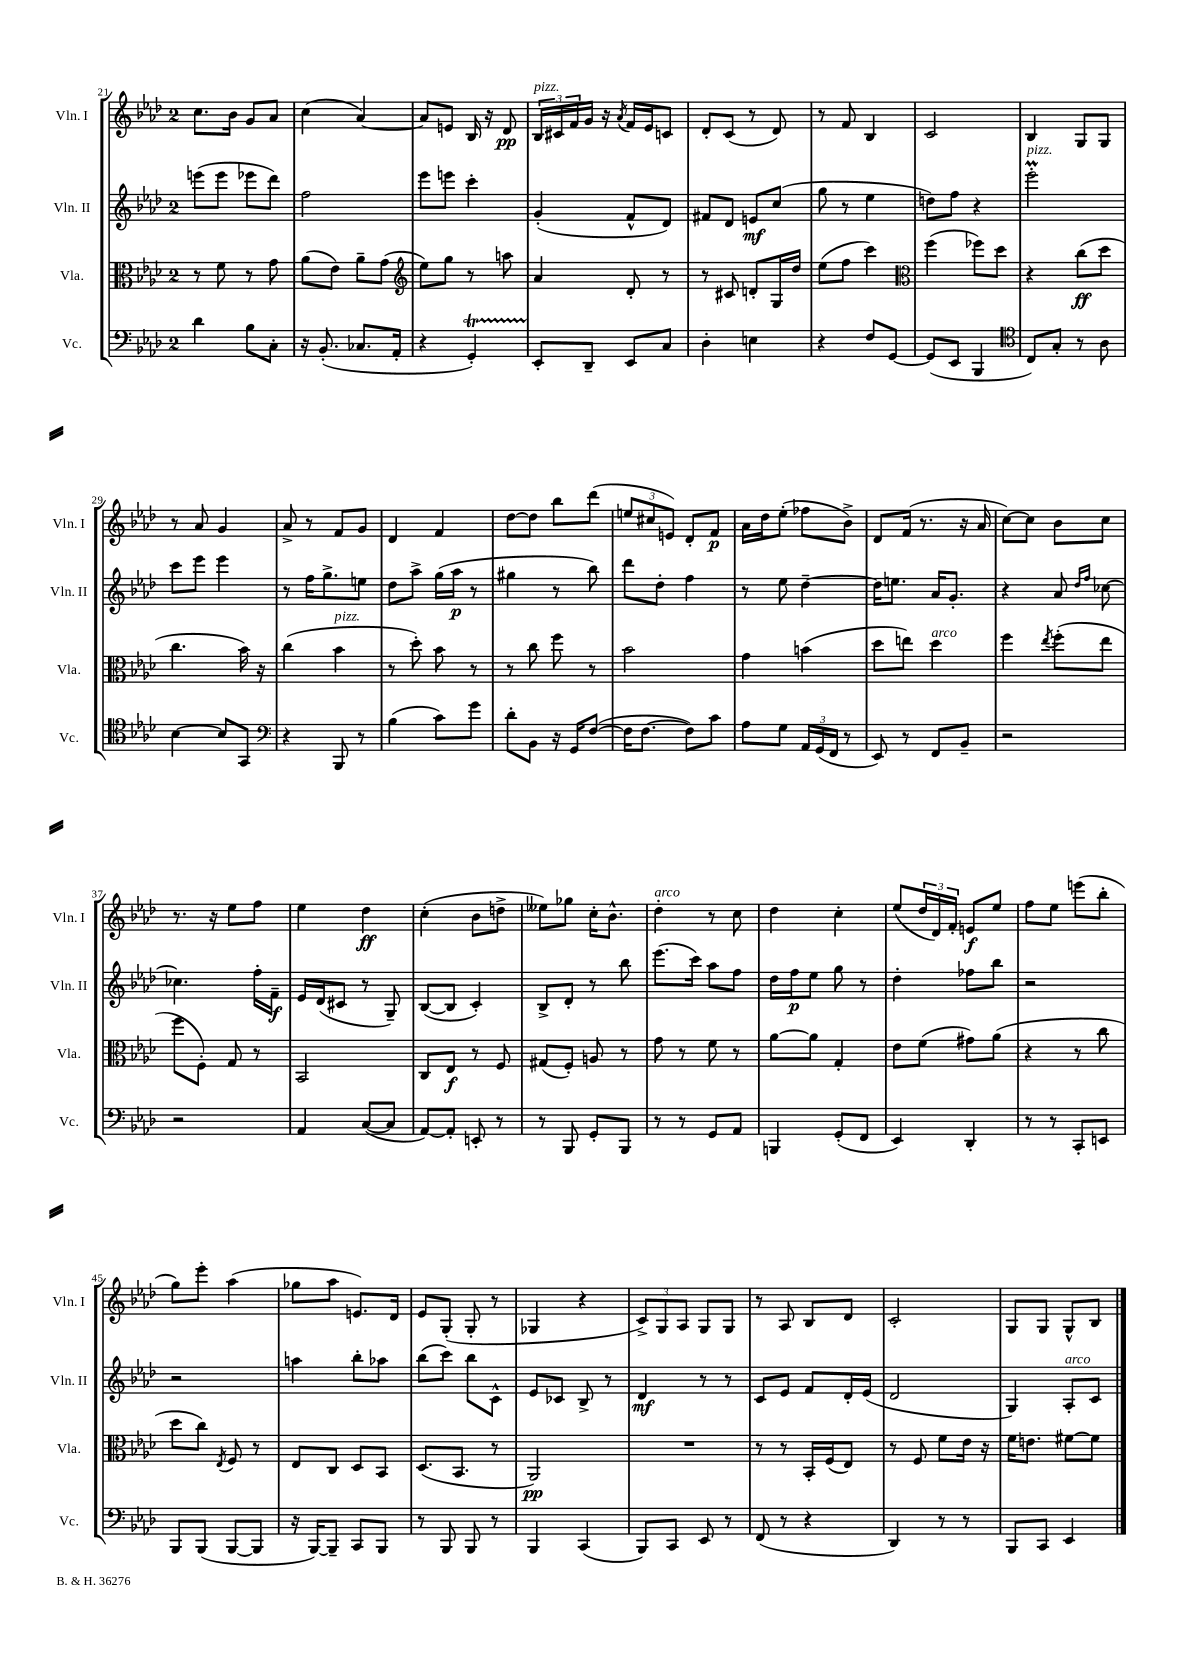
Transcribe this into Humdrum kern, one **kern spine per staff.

**kern	**kern	**kern	**kern
*staff4	*staff3	*staff2	*staff1
*clefF4	*clefC3	*clefG2	*clefG2
*k[b-e-a-d-]	*k[b-e-a-d-]	*k[b-e-a-d-]	*k[b-e-a-d-]
*M2/4	*M2/4	*M2/4	*M2/4
4d-	8r	(8eee	8.cc
.	8f	8eee	.
.	.	.	16b-
8B-	8r	8eee-	8g
8C'	8g	8ddd-)	8a-
=	=	=	=
16r	(8a-	2ff	(4cc
(8.BB-'	.	.	.
.	8e-)	.	.
8.C-	8a-~	.	[4a-)
.	(8g	.	.
16AA-'	.	.	.
=	=	=	=
*	*clefG2	*	*
4r	8ee-)	8eee-	8a-]
.	8gg	8eee	8e
4GG')	8r	4ccc'	16B-
.	.	.	16r
.	8aa	.	8d-
=	=	=	=
8EE-'	4a-	(4g'	24B-
.	.	.	24c#
.	.	.	24f
8DD-~	.	.	16g
.	.	.	16r
.	.	.	8qa-
8EE-	8d-'	8f^^	16f
.	.	.	16e-
8C	8r	8d-)	8c
=	=	=	=
4D-'	8r	8f#	8d-'
.	8c#	8d-	(8c
4E	8d'	8e	8r
.	16G	(8cc	8d-)
.	16dd-	.	.
=	=	=	=
4r	(8ee-	8gg	8r
.	8ff	8r	8f
8F	4ccc)	4ee-	4B-
[8GG	.	.	.
=	=	=	=
*	*clefC3	*	*
(8GG]	(4ff	8dd)	2c
8EE-	.	8ff	.
4BBB-	8ff-)	4r	.
.	8dd-	.	.
=	=	=	=
*clefC4	*	*	*
8C)	4r	2eee-'	4B-
8G'	.	.	.
8r	(8cc	.	8G
8A-	8dd-	.	8G
=	=	=	=
[4B-	4.cc	8ccc	8r
.	.	8eee-	8a-
8B-]	.	4eee-	4g
8GG	16b-)	.	.
.	16r	.	.
=	=	=	=
*clefF4	*	*	*
4r	(4cc	8r	8a-^
.	.	16ff	8r
.	.	8.gg^	.
8BBB-	4b-	.	8f
8r	.	8ee	8g
=	=	=	=
(4B-	8r	8dd-	4d-
.	8dd-')	8aa-^	.
8c)	8b-	(16gg	4f
.	.	16aa-	.
8g	8r	8r	.
=	=	=	=
8d-'	8r	4gg#	[8dd-
8BB-	8cc	.	8dd-]
16r	8ff	8r	8bb-
16GG	.	.	.
([8F	8r	8bb-)	(8ddd-
=	=	=	=
16F]	2b-	8ddd-	12ee
[8.F	.	.	.
.	.	.	12cc#
.	.	8dd-'	.
.	.	.	12e)
8F])	.	4ff	8d-'
8c	.	.	8f
=	=	=	=
8A-	4g	8r	16a-
.	.	.	16dd-
8G	.	8ee-	(8ee-'
24AA-	(4b	[4dd-~	8ff-
(24GG	.	.	.
24FF	.	.	.
8r	.	.	8b-^)
=	=	=	=
8EE-)	8dd-	16dd-]	8d-
.	.	8.ee	.
8r	8ee)	.	(16f
.	.	.	8.r
8FF	4dd-	16a-	.
.	.	8.g'	.
8BB-~	.	.	16r
.	.	.	16a-
=	=	=	=
2r	4ff	4r	[8cc)
.	.	.	8cc]
.	8qee-	.	.
.	(8ff'	8a-	8b-
.	.	16qqdd-	.
.	.	16qqff	.
.	8ee-	[8cc-	8cc
=	=	=	=
2r	8ff	4.cc-]	8.r
.	8F')	.	.
.	.	.	16r
.	8G	.	8ee-
.	8r	16ff'	8ff
.	.	16f~	.
=	=	=	=
4AA-	2BB-	16e-	4ee-
.	.	(16d-	.
.	.	8c#	.
([8C	.	8r	4dd-
8C]	.	8G~)	.
=	=	=	=
[8AA-)	8C	([8B-	(4cc'
8AA-']	8E-	8B-]	.
8EE'	8r	4c')	8b-
8r	8F	.	8dd^
=	=	=	=
8r	(8G#	8B-^	8ee--)
8BBB-	8F')	8d-'	8gg-
8GG'	8A	8r	16cc'
.	.	.	8.b-^^
8BBB-	8r	8bb-	.
=	=	=	=
8r	8g	(8.eee-	4dd-'
8r	8r	.	.
.	.	16ccc)	.
8GG	8f	8aa-	8r
8AA-	8r	8ff	8cc
=	=	=	=
4BBB	[8a-	16dd-	4dd-
.	.	16ff	.
.	8a-]	8ee-	.
(8GG'	4G'	8gg	4cc'
8FF	.	8r	.
=	=	=	=
4EE-)	8e-	4dd-'	(8ee-
.	(8f	.	24dd-
.	.	.	24d-)
.	.	.	24f'
4DD-'	8g#)	8ff-	8e
.	(8a-	8bb-	8ee-
=	=	=	=
8r	4r	2r	8ff
8r	.	.	8ee-
8CC'	8r	.	(8eee
8EE	8cc	.	8bb-'
=	=	=	=
8BBB-	8dd-	2r	8gg)
(8BBB-	8cc)	.	8eee-'
.	8qE-	.	.
[8BBB-	8F	.	(4aa-
8BBB-]	8r	.	.
=	=	=	=
16r	8E-	4aa	8gg-
[16BBB-)	.	.	.
8BBB-~]	8C	.	8aa-
8CC	8D-	8bb-'	8.e)
8BBB-	8BB-	8aa-	.
.	.	.	16d-
=	=	=	=
8r	(8.D-	(8bb-	8e-
8BBB-	.	8ccc)	(8G'
.	8.BB-	.	.
8BBB-	.	8bb-	8G'
8r	8r	8c^^	8r
=	=	=	=
4BBB-	2AA-)	8e-	4G-
.	.	8c-	.
(4CC	.	8B-^	4r
.	.	8r	.
=	=	=	=
8BBB-)	2r	4d-	12c^)
.	.	.	12G
8CC	.	.	.
.	.	.	12A-
8EE-	.	8r	8G
8r	.	8r	8G
=	=	=	=
(8FF	8r	8c	8r
8r	8r	8e-	8A-
4r	16BB-'	8f	8B-
.	(16F	.	.
.	8E-)	16d-'	8d-
.	.	(16e-	.
=	=	=	=
4DD-)	8r	2d-	2c'
.	8F	.	.
8r	8f	.	.
8r	16e-	.	.
.	16r	.	.
=	=	=	=
8BBB-	16f	4G)	8G
.	8.e	.	.
8CC	.	.	8G
4EE-	[8f#	8A-'	8G^^
.	8f#]	8c	8B-
==	==	==	==
*-	*-	*-	*-
